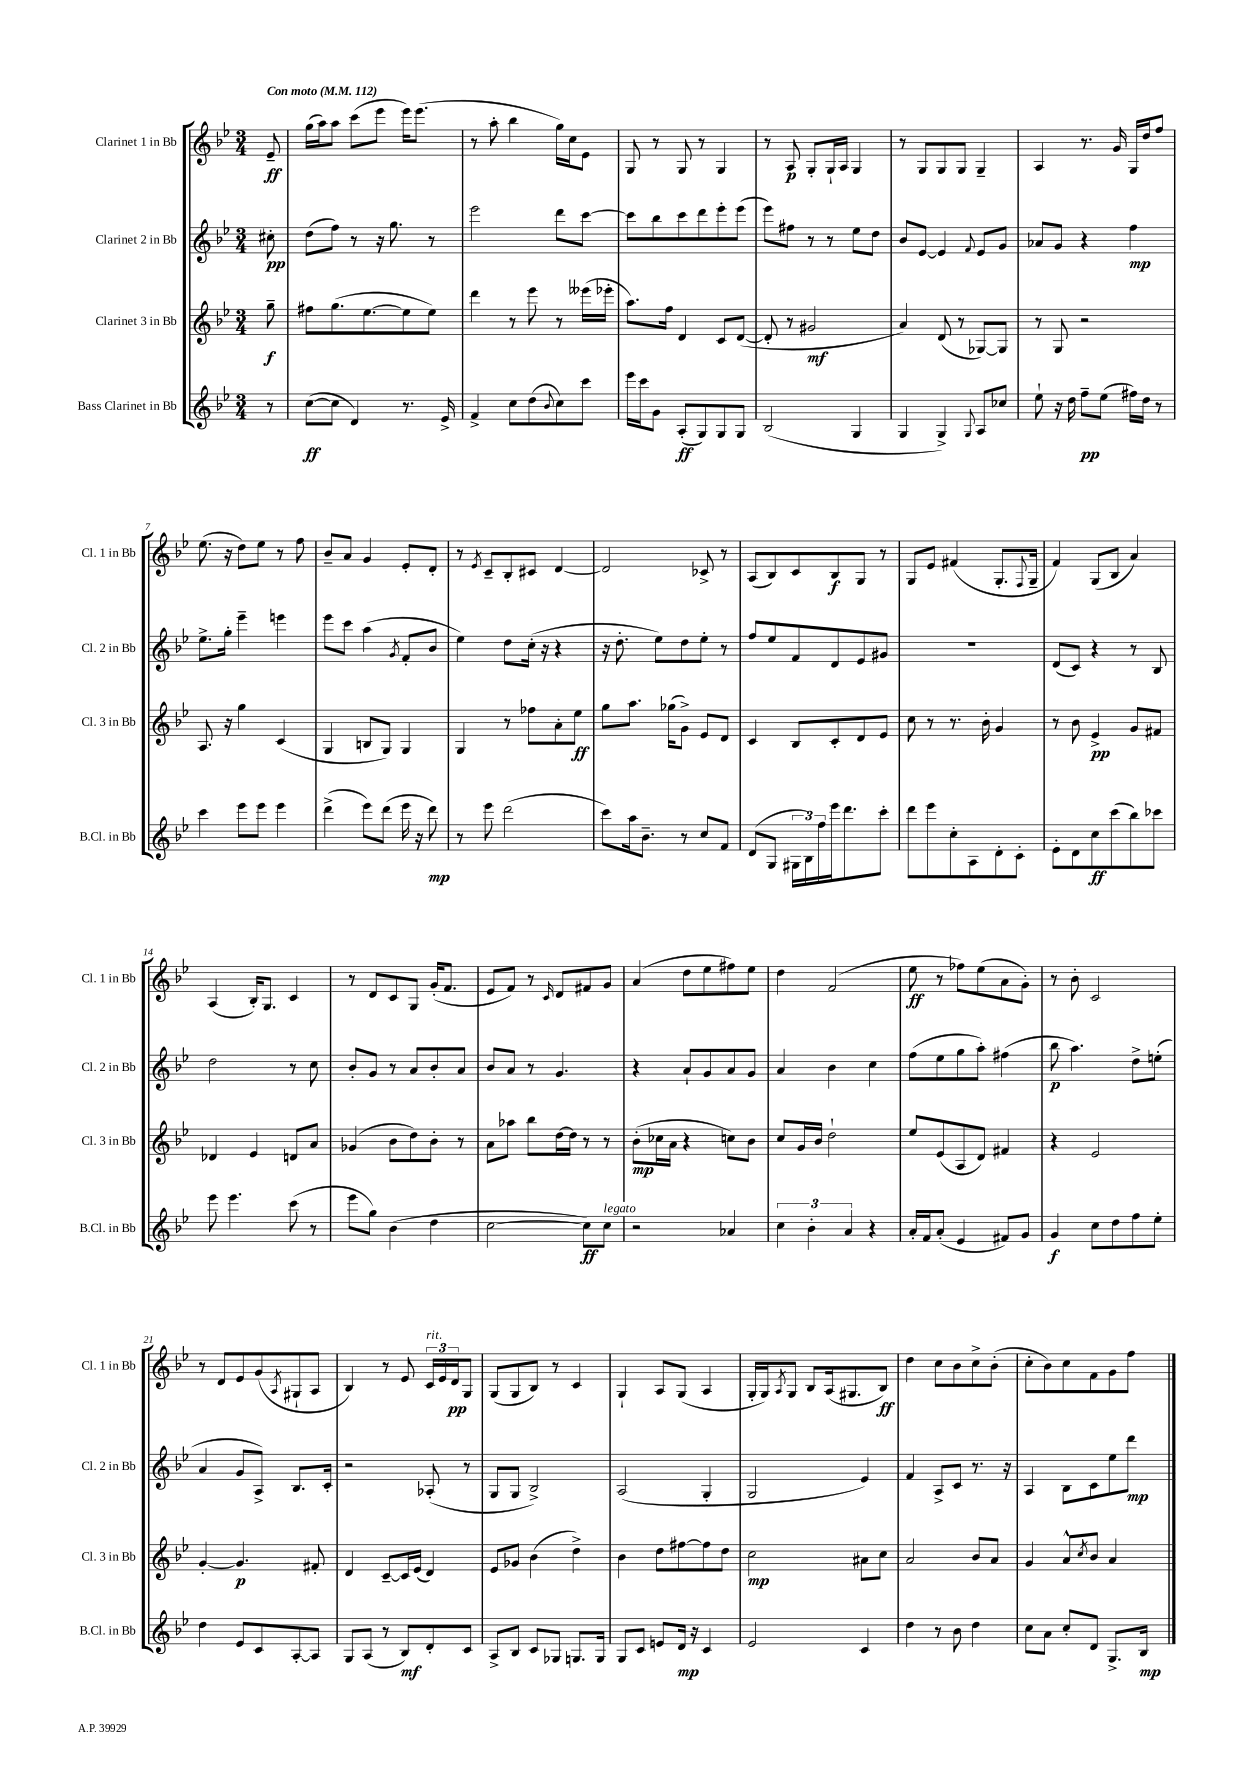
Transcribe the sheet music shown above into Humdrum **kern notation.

**kern	**dynam	**kern	**dynam	**kern	**dynam	**kern	**dynam
*part4	*part4	*part3	*part3	*part2	*part2	*part1	*part1
*staff4	*staff4	*staff3	*staff3	*staff2	*staff2	*staff1	*staff1
*I"Bass Clarinet in Bb	*	*I"Clarinet 3 in Bb	*	*I"Clarinet 2 in Bb	*	*I"Clarinet 1 in Bb	*
*I'B.Cl. in Bb	*	*I'Cl. 3 in Bb	*	*I'Cl. 2 in Bb	*	*I'Cl. 1 in Bb	*
*clefG2	*	*clefG2	*	*clefG2	*	*clefG2	*
*k[b-e-]	*	*k[b-e-]	*	*k[b-e-]	*	*k[b-e-]	*
*M3/4	*	*M3/4	*	*M3/4	*	*M3/4	*
*MM112	*	*MM112	*	*MM112	*	*MM112	*
=	=	=	=	=	=	=	=
!	!	!	!	!	!	!LO:TX:a:B:t=Con moto	!
8r	.	8gg~\	f	8cc#X'\	pp	8e-~/	ff
=1	=1	=1	=1	=1	=1	=1	=1
([8cc\L	ff	8ff#X\L	.	(8dd\L	.	(16gg\LL	.
.	.	.	.	.	.	16aa\J)	.
8cc\J]	.	(8.gg\	.	8ff\J)	.	8aa\J	.
4d/)	.	.	.	8r	.	(8ccc\L	.
.	.	[8.ee-\	.	.	.	.	.
.	.	.	.	16r	.	8eee-\J	.
.	.	.	.	8.gg\	.	.	.
8.r	.	8ee-\]	.	.	.	16eee-\KL)	.
.	.	.	.	.	.	(8.eee-\J	.
.	.	8ee-\J)	.	8r	.	.	.
16e-^/	.	.	.	.	.	.	.
=2	=2	=2	=2	=2	=2	=2	=2
4f^/	.	4ddd\	.	2eee-\	.	8r	.
.	.	.	.	.	.	8aa'\	.
8cc\L	.	8r	.	.	.	4bb-\	.
(8dd\	.	8eee-\	.	.	.	.	.
8qqb-/	.	.	.	.	.	.	.
8cc\)	.	8r	.	8ddd\L	.	16gg\LL)	.
.	.	.	.	.	.	16cc\J	.
8ccc\J	.	(16eee--X\LL	.	[8ccc\J	.	8e-\J	.
.	.	16eee-X'\JJ	.	.	.	.	.
=3	=3	=3	=3	=3	=3	=3	=3
16eee-\LL	.	8.aa\L)	.	8ccc\L]	.	8G/	.
16ccc\J	.	.	.	.	.	.	.
8g\J	.	.	.	8bb-\	.	8r	.
.	.	16ff\Jk	.	.	.	.	.
(8A'/L	ff	4d/	.	8ccc\	.	8G/	.
8G/)	.	.	.	8ddd\	.	8r	.
8G/	.	8c/L	.	8eee-'\	.	4G/	.
8G/J	.	([8d/J	.	(8eee-\J	.	.	.
=4	=4	=4	=4	=4	=4	=4	=4
(2B-/	.	8d'/]	.	8eee-\L)	.	8r	.
.	.	8r	.	8ff#X\J	.	8A/	p
.	.	2g#X/	mf	8r	.	8G'/L	.
.	.	.	.	8r	.	16G`/L	.
.	.	.	.	.	.	16A/JJ	.
4G/	.	.	.	8ee-\L	.	4G/	.
.	.	.	.	8dd\J	.	.	.
=5	=5	=5	=5	=5	=5	=5	=5
4G/	.	4a/)	.	8b-/L	.	8r	.
.	.	.	.	[8e-/J	.	8G/L	.
4G^/)	.	(8d/	.	4e-/]	.	8G/	.
.	.	8r	.	.	.	8G/J	.
8qqG/	.	.	.	8qqf/	.	.	.
8A/L	.	[8G-X/L)	.	8e-/L	.	4G~/	.
8cc-X/J	.	8G-/J]	.	8g/J	.	.	.
=6	=6	=6	=6	=6	=6	=6	=6
8ee-`\	.	8r	.	8a-X/L	.	4A/	.
16r	.	8G/	.	8g/J	.	.	.
16dd\	.	.	.	.	.	.	.
8ff~\L	pp	2r	.	4r	.	8.r	.
(8ee-\J	.	.	.	.	.	.	.
.	.	.	.	.	.	16g/	.
16ff#X\LL)	.	.	.	4ff\	mp	16G/LL	.
16dd\JJ	.	.	.	.	.	16dd/J	.
8r	.	.	.	.	.	8ff/J	.
!!LO:LB:g=z
=7	=7	=7	=7	=7	=7	=7	=7
4ccc\	.	8.A/	.	8.ee-^\L	.	(8.ee-\	.
.	.	16r	.	16gg'\Jk	.	16r	.
8eee-\L	.	4gg\	.	4eee-~\	.	8dd\L)	.
8eee-\J	.	.	.	.	.	8ee-\J	.
4eee-\	.	(4c/	.	4eeen\	.	8r	.
.	.	.	.	.	.	8ff\	.
=8	=8	=8	=8	=8	=8	=8	=8
(4ddd^\	.	4G/	.	8eee-\L	.	8b-~/L	.
.	.	.	.	8ccc\J	.	8a/J	.
8eee-\L)	.	8Bn/L	.	(4aa\	.	4g/	.
(8ddd\J	.	8G/J)	.	.	.	.	.
.	.	.	.	8qg/	.	.	.
16eee-\	.	4G/	.	8f'/L	.	8e-'/L	.
16r	.	.	.	.	.	.	.
8ddd\)	mp	.	.	8b-/J	.	8d'/J	.
=9	=9	=9	=9	=9	=9	=9	=9
8r	.	4G/	.	4ee-\)	.	8r	.
.	.	.	.	.	.	8qe-/	.
8eee-\	.	.	.	.	.	8c~/L	.
(2ddd\	.	8r	.	8dd\L	.	8B-'/	.
.	.	8ff-X\L	.	(16cc'\Jk	.	8c#X/J	.
.	.	.	.	16r	.	.	.
.	.	8a'\	.	4r	.	[4d/	.
.	.	8ee-\J	ff	.	.	.	.
=10	=10	=10	=10	=10	=10	=10	=10
8ccc\L)	.	8gg\L	.	16r	.	2d/]	.
.	.	.	.	8.dd'\	.	.	.
16aa\k	.	8.aa\J	.	.	.	.	.
8.b-~\J	.	.	.	.	.	.	.
.	.	.	.	8ee-\L)	.	.	.
.	.	(16gg-X\KL	.	.	.	.	.
8r	.	8g^\J)	.	8dd\	.	.	.
8cc/L	.	8e-/L	.	8ee-'\J	.	8c-X^/	.
8f/J	.	8d/J	.	8r	.	8r	.
=11	=11	=11	=11	=11	=11	=11	=11
(8d/L	.	4c/	.	8ff/L	.	(8A/L	.
8G/J	.	.	.	8ee-/	.	8B-/)	.
24G#X\LL	.	8B-/L	.	8f/	.	8c/	.
24B-\)	.	.	.	.	.	.	.
24ff\	.	.	.	.	.	.	.
16eee-\J	.	8c'/	.	8d/	.	8B-/	f
8.ddd\	.	.	.	.	.	.	.
.	.	8d/	.	8e-/	.	8G/J	.
8ccc'\J	.	8e-/J	.	8g#X/J	.	8r	.
=12	=12	=12	=12	=12	=12	=12	=12
8ddd\L	.	8cc\	.	2.r	.	8G/L	.
8eee-\	.	8r	.	.	.	8e-/J	.
8cc'\	.	8.r	.	.	.	(4f#X/	.
8A\	.	.	.	.	.	.	.
.	.	16b-'\	.	.	.	.	.
8d'\	.	4g/	.	.	.	8.G'/L	.
8c'\J	.	.	.	.	.	.	.
.	.	.	.	.	.	8qqF/	.
.	.	.	.	.	.	16G~/Jk	.
=13	=13	=13	=13	=13	=13	=13	=13
8e-'\L	.	8r	.	(8d/L	.	4f/)	.
8d\	.	8b-\	.	8c/J)	.	.	.
8cc\	ff	4e-^/	pp	4r	.	(8G/L	.
(8ccc\	.	.	.	.	.	8B-/J	.
8bb-\)	.	8g/L	.	8r	.	4a/)	.
8ccc-X\J	.	8f#X/J	.	8B-/	.	.	.
!!LO:LB:g=z
=14	=14	=14	=14	=14	=14	=14	=14
8eee-\	.	4d-X/	.	2dd\	.	(4A/	.
4.eee-\	.	.	.	.	.	.	.
.	.	4e-/	.	.	.	16B-'/KL)	.
.	.	.	.	.	.	8.G/J	.
(8ccc\	.	8dn/L	.	8r	.	4c/	.
8r	.	8a/J	.	8cc\	.	.	.
=15	=15	=15	=15	=15	=15	=15	=15
8eee-\L	.	(4g-X/	.	8b-'/L	.	8r	.
8gg\J)	.	.	.	8g/J	.	8d/L	.
(4b-\	.	8b-\L	.	8r	.	8c/	.
.	.	8dd\)	.	8a/L	.	8G/J	.
4dd\	.	8b-'\J	.	8b-'/	.	(16g'/KL	.
.	.	.	.	.	.	8.f/J	.
.	.	8r	.	8a/J	.	.	.
=16	=16	=16	=16	=16	=16	=16	=16
[2cc\	.	8a\L	.	8b-/L	.	8e-/L	.
.	.	8aa-X\J	.	8a/J	.	8f/J)	.
.	.	8bb-\L	.	8r	.	8r	.
.	.	.	.	.	.	16qqc/	.
.	.	[16dd\L	.	4.g/	.	8d/L	.
.	.	16dd\JJ]	.	.	.	.	.
8cc\L])	ff	8r	.	.	.	8f#X/	.
!LO:TX:a:i:t=legato	!	!	!	!	!	!	!
8cc\J	.	8r	.	.	.	8g/J	.
=17	=17	=17	=17	=17	=17	=17	=17
2r	.	(8b-'\L	mp	4r	.	(4a/	.
.	.	16cc-X\L	.	.	.	.	.
.	.	16a\JJ	.	.	.	.	.
.	.	4r	.	8a`/L	.	8dd\L	.
.	.	.	.	8g/	.	8ee-\	.
4a-X/	.	8ccn\L)	.	8a/	.	8ff#X\)	.
.	.	8b-\J	.	8g/J	.	8ee-\J	.
=18	=18	=18	=18	=18	=18	=18	=18
6cc\	.	8cc/L	.	4a/	.	4dd\	.
.	.	16g/L	.	.	.	.	.
6b-'\	.	.	.	.	.	.	.
.	.	16b-/JJ	.	.	.	.	.
.	.	2dd`\	.	4b-\	.	(2f/	.
6a/	.	.	.	.	.	.	.
4r	.	.	.	4cc\	.	.	.
=19	=19	=19	=19	=19	=19	=19	=19
16a'/LL	.	8ee-/L	.	(8ff\L	.	8ee-\	ff
16f/J	.	.	.	.	.	.	.
(8a'/J	.	(8e-/	.	8ee-\	.	8r	.
4e-/	.	8A/	.	8gg\	.	8ff-X\L)	.
.	.	8d/J)	.	8aa'\J)	.	(8ee-\	.
8f#X/L)	.	4f#X/	.	(4ff#X\	.	8a\	.
8g/J	.	.	.	.	.	8g'\J)	.
=20	=20	=20	=20	=20	=20	=20	=20
4g/	f	4r	.	8bb-\	p	8r	.
.	.	.	.	4.aa\)	.	8b-'\	.
8cc\L	.	2e-/	.	.	.	2c/	.
8dd\	.	.	.	.	.	.	.
8ff\	.	.	.	8dd^\L	.	.	.
8ee-'\J	.	.	.	(8een'\J	.	.	.
!!LO:LB:g=z
=21	=21	=21	=21	=21	=21	=21	=21
4dd\	.	[4g'/	.	4a/	.	8r	.
.	.	.	.	.	.	8d/L	.
8e-/L	.	4.g/]	p	8g/L	.	8e-/	.
8c/	.	.	.	8A^/J)	.	(8g/	.
.	.	.	.	.	.	8qA/	.
[8A'/	.	.	.	8.B-/L	.	8G#X`/	.
8A/J]	.	8f#X'/	.	.	.	8A/J	.
.	.	.	.	16c'/Jk	.	.	.
=22	=22	=22	=22	=22	=22	=22	=22
8G/L	.	4d/	.	2r	.	4B-/)	.
(8A/J	.	.	.	.	.	.	.
8r	.	[8c~/L	.	.	.	8r	.
8B-/L)	mf	16c/L]	.	.	.	8e-/	.
.	.	(16e-/JJ	.	.	.	.	.
!	!	!	!	!	!	!LO:TX:a:i:t=rit.	!
8d'/	.	4d/)	.	(8A-X'/	.	24c/LL	.
.	.	.	.	.	.	24e-/	.
.	.	.	.	.	.	24d/J	pp
8c/J	.	.	.	8r	.	8G/J	.
=23	=23	=23	=23	=23	=23	=23	=23
8A^/L	.	8e-/L	.	8G/L	.	(8G/L	.
8B-/J	.	8g-X/J	.	8G/J	.	8G/	.
8c/L	.	(4b-\	.	2B-^/)	.	8B-/J)	.
8G-X/J	.	.	.	.	.	8r	.
8.Gn/L	.	4dd^\)	.	.	.	4c/	.
16G/Jk	.	.	.	.	.	.	.
=24	=24	=24	=24	=24	=24	=24	=24
8G/L	.	4b-\	.	(2A/	.	4G`/	.
8c/J	.	.	.	.	.	.	.
8en/L	.	8dd\L	.	.	.	8A/L	.
16d/Jk	mp	[8ff#X\	.	.	.	(8G/J	.
16r	.	.	.	.	.	.	.
4c/	.	8ff#\]	.	4G'/	.	4A/	.
.	.	8dd\J	.	.	.	.	.
=25	=25	=25	=25	=25	=25	=25	=25
2e-/	.	2cc\	mp	2G/	.	16G'/LL	.
.	.	.	.	.	.	16G/J)	.
.	.	.	.	.	.	8qA/	.
.	.	.	.	.	.	8G/J	.
.	.	.	.	.	.	8B-/L	.
.	.	.	.	.	.	(16A/k	.
.	.	.	.	.	.	8.G#X/	.
4c/	.	8a#X\L	.	4e-/)	.	.	.
.	.	8cc\J	.	.	.	8B-/J)	ff
=26	=26	=26	=26	=26	=26	=26	=26
4dd\	.	2a/	.	4f/	.	4dd\	.
8r	.	.	.	8A^/L	.	8cc\L	.
8b-\	.	.	.	8c/J	.	8b-\	.
4dd\	.	8b-/L	.	8.r	.	8cc^\	.
.	.	8a/J	.	.	.	(8b-'\J	.
.	.	.	.	16r	.	.	.
=27	=27	=27	=27	=27	=27	=27	=27
8cc\L	.	4g/	.	4A/	.	8cc'\L	.
8a\J	.	.	.	.	.	8b-\)	.
8cc'/L	.	8a^^/L	.	8B-\L	.	8cc\	.
.	.	8qcc/	.	.	.	.	.
8d/J	.	8b-/J	.	8c\	.	8f\	.
8.G^/L	.	4a/	.	8ee-\	.	8g\	.
.	.	.	.	8ddd\J	mp	8ff\J	.
16B-/Jk	mp	.	.	.	.	.	.
==	==	==	==	==	==	==	==
*-	*-	*-	*-	*-	*-	*-	*-
